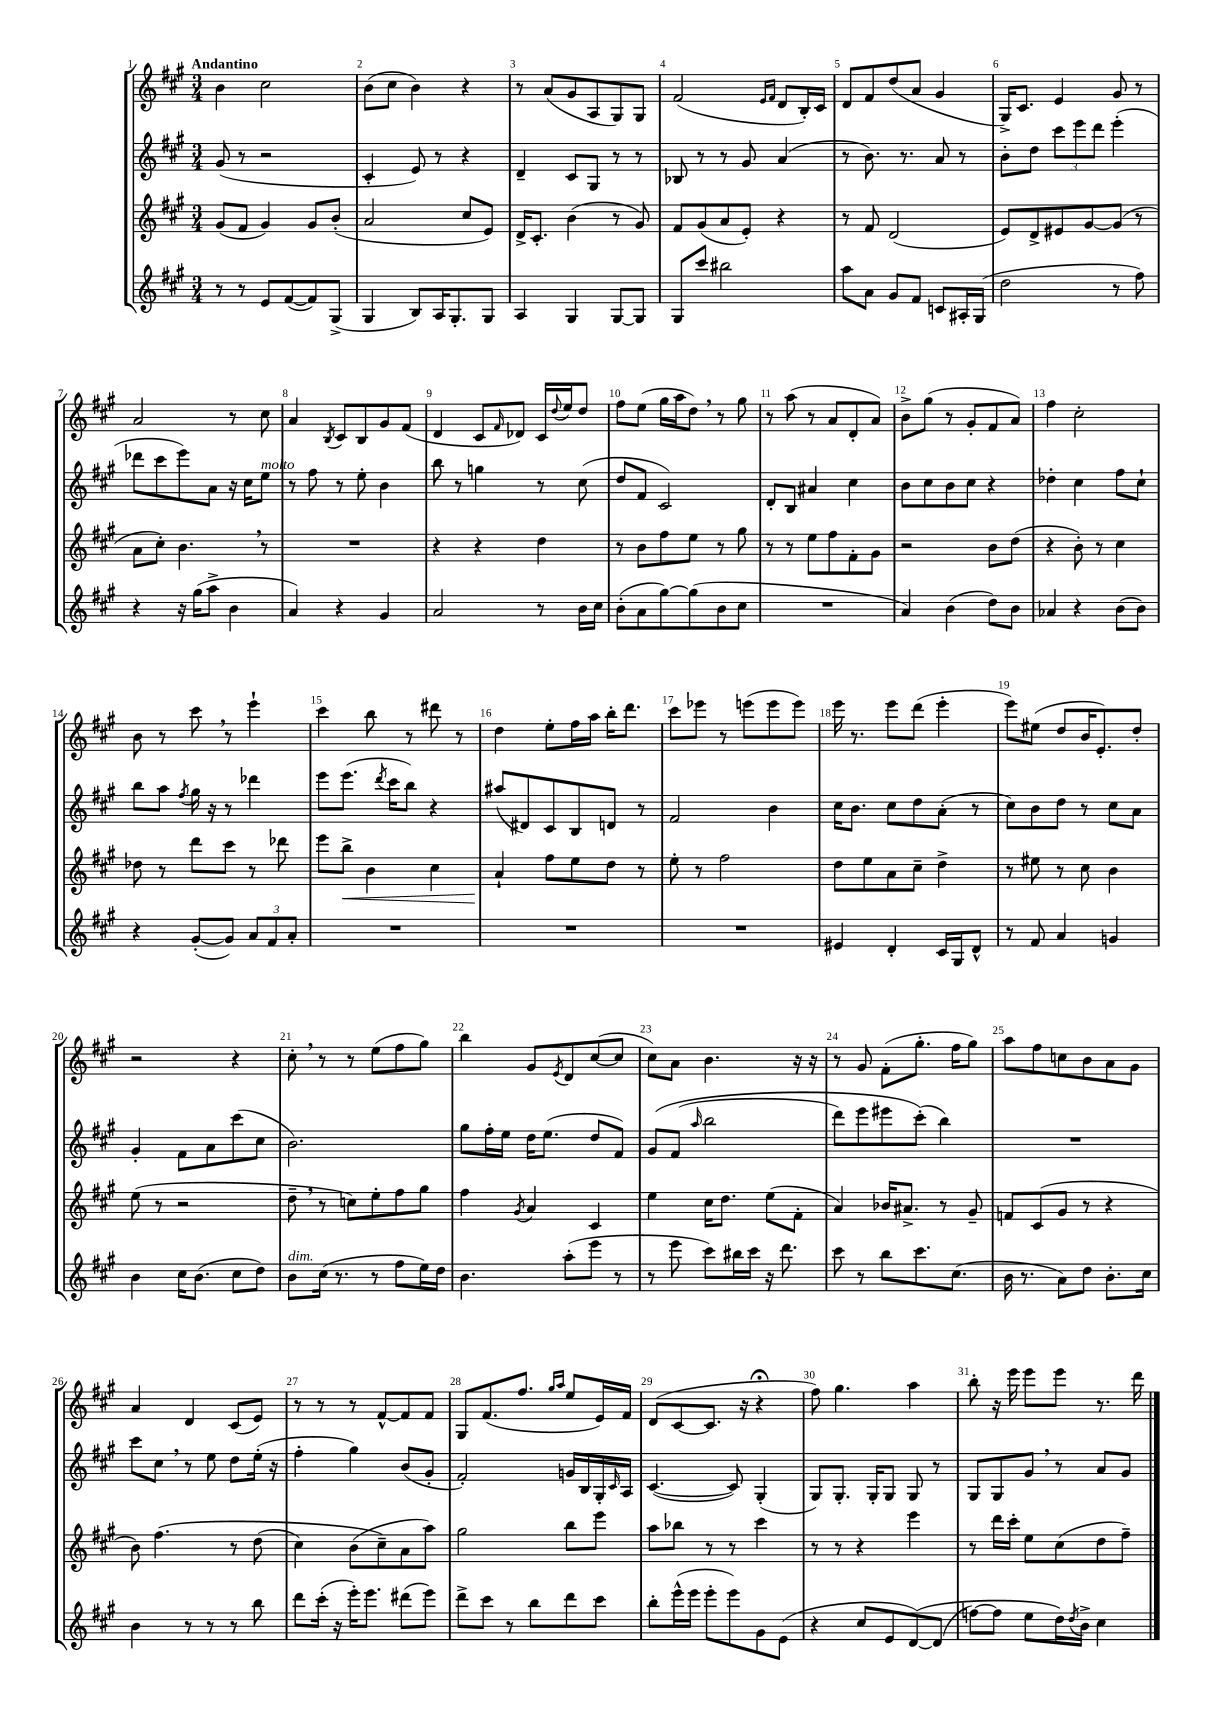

**kern	**kern	**dynam	**kern	**kern
*part4	*part3	*part3	*part2	*part1
*staff4	*staff3	*staff3	*staff2	*staff1
*clefG2	*clefG2	*	*clefG2	*clefG2
*k[f#c#g#]	*k[f#c#g#]	*	*k[f#c#g#]	*k[f#c#g#]
*M3/4	*M3/4	*	*M3/4	*M3/4
=1	=1	=1	=1	=1
!	!	!	!	!LO:TX:a:B:t=Andantino
8r	(8g#/L	.	(8g#/	4b\
8r	8f#/J	.	8r	.
8e/L	4g#/)	.	2r	2cc#\
([8f#/	.	.	.	.
8f#/])	8g#/L	.	.	.
(8G#^/J	(8b'/J	.	.	.
=2	=2	=2	=2	=2
4G#/	2a/	.	4c#'/	(8b\L
.	.	.	.	8cc#\J
8B/L)	.	.	8e/)	4b\)
16A/K	.	.	8r	.
8.G#'/	.	.	.	.
.	8cc#/L	.	4r	4r
8G#/J	8e/J)	.	.	.
=3	=3	=3	=3	=3
4A/	16d^/KL	.	4d~/	8r
.	8.c#'/J	.	.	.
.	.	.	.	(8a/L
4G#/	(4b\	.	8c#/L	8g#/
.	.	.	8G#/J	8A/
[8G#/L	8r	.	8r	8G#/)
8G#/J]	8g#/)	.	8r	8G#/J
=4	=4	=4	=4	=4
8G#/L	8f#/L	.	8B-X/	(2f#/
8ccc#/J	(8g#/	.	8r	.
2bb#X\	8a/	.	8r	.
.	8e'/J)	.	8g#/	.
.	.	.	.	16qqe/LL
.	.	.	.	16qqf#/JJ
.	4r	.	(4a/	8d/L
.	.	.	.	16B'/L)
.	.	.	.	16c#/JJ
=5	=5	=5	=5	=5
8aa\L	8r	.	8r	8d/L
8a\J	8f#/	.	8.b\)	8f#/
8g#/L	(2d/	.	.	(8dd/
.	.	.	8.r	.
8f#/J	.	.	.	8a/J
8cn/L	.	.	8a/	4g#/
16A#X'/L	.	.	8r	.
(16G#/JJ	.	.	.	.
=6	=6	=6	=6	=6
2dd\	8e/L)	.	8b'\L	16G#^/KL)
.	.	.	.	8.c#/J
.	8d^/	.	8dd\J	.
.	8e#X/	.	12ccc#\L	4e/
.	.	.	12eee\	.
.	[8g#/	.	.	.
.	.	.	12ddd\J	.
8r	(8g#/J]	.	(4eee'\	8g#/
8ff#\)	8r	.	.	8r
!!LO:LB:g=z
=7	=7	=7	=7	=7
4r	8a\L	.	8ddd-X\L	2a/
.	8cc#'\J)	.	8ccc#\	.
16r	4.b,\	.	8eee\)	.
(16gg#\KL	.	.	.	.
8aa^\J	.	.	8a\J	.
4b\	.	.	16r	8r
.	.	.	16cc#\KL	.
!	!	!	!LO:TX:a:i:t=molto	!
.	8r	.	8ee\J	8cc#\
=8	=8	=8	=8	=8
4a/)	2.r	.	8r	4a/
.	.	.	8ff#\	.
.	.	.	.	8qB/
4r	.	.	8r	8c#/L
.	.	.	8ee'\	8B/
4g#/	.	.	4b\	8g#/
.	.	.	.	(8f#/J
=9	=9	=9	=9	=9
2a/	4r	.	8bb\	4d/
.	.	.	8r	.
.	4r	.	4ggn\	8c#/L
.	.	.	.	16qqf#/
.	.	.	.	8d-X/J)
8r	4dd\	.	8r	16c#/LL
.	.	.	.	8qqdd/
.	.	.	.	16ee/J
16b\LL	.	.	(8cc#\	8dd/J
16cc#\JJ	.	.	.	.
=10	=10	=10	=10	=10
(8b'\L	8r	.	8dd/L	8ff#\L
8a\	8b\L	.	8f#/J	(8ee\J
[8gg#\)	8ff#\	.	2c#/)	16gg#\LL
.	.	.	.	16aa\J
(8gg#\]	8ee\J	.	.	8dd,\J)
8b\	8r	.	.	8r
8cc#\J	8gg#\	.	.	8gg#\
=11	=11	=11	=11	=11
2.r	8r	.	8d'/L	8r
.	8r	.	8B/J	(8aa\
.	8ee\L	.	4a#X/	8r
.	8ff#\	.	.	8a/L
.	8f#'\	.	4cc#\	8d'/
.	8g#\J	.	.	8a/J)
=12	=12	=12	=12	=12
4a/)	2r	.	8b\L	8b^\L
.	.	.	8cc#\	(8gg#\J
(4b\	.	.	8b\	8r
.	.	.	8cc#\J	8g#'/L
8dd\L)	8b\L	.	4r	8f#/
8b\J	(8dd\J	.	.	8a/J)
=13	=13	=13	=13	=13
4a-X/	4r	.	4dd-X'\	4ff#\
4r	8b'\)	.	4cc#\	2cc#'\
.	8r	.	.	.
(8b\L	4cc#\	.	8ff#\L	.
8b\J)	.	.	8cc#`\J	.
!!LO:LB:g=z
=14	=14	=14	=14	=14
4r	8dd-X\	.	8bb\L	8b\
.	8r	.	8aa\J	8r
.	.	.	8qff#/	.
([8g#'/L	8ddd\L	.	16gg#\	8ccc#,\
.	.	.	16r	.
8g#/J])	8ccc#\J	.	8r	8r
12a/L	8r	.	4ddd-X\	4eee`\
12f#/	.	.	.	.
.	8ddd-X\	.	.	.
12a'/J	.	.	.	.
=15	=15	=15	=15	=15
2.r	8eee\L	.	8eee\L	4ccc#\
!	!	!LO:HP:b	!	!
.	8bb^\J	<	(8.eee\J	.
.	4b\	.	.	8bb\
.	.	.	8qddd/	.
.	.	.	16ccc#\KL	.
.	.	.	8bb\J)	8r
.	4cc#\	.	4r	8ddd#X\
.	.	.	.	8r
=16	=16	=16	=16	=16
2.r	4a`/	.	(8aa#X/L	4dd\
.	.	.	8d#X/)	.
.	8ff#\L	[	8c#/	8ee'\L
.	8ee\	.	8B/	16ff#\L
.	.	.	.	16aa\JJ
.	8dd\J	.	8dn/J	16bb'\KL
.	.	.	.	8.ddd\J
.	8r	.	8r	.
=17	=17	=17	=17	=17
2.r	8ee'\	.	2f#/	8ccc#\L
.	8r	.	.	8eee-X\J
.	2ff#\	.	.	8r
.	.	.	.	(8eeen\L
.	.	.	4b\	8eee\
.	.	.	.	8eee\J)
=18	=18	=18	=18	=18
4e#X/	8dd\L	.	16cc#\KL	16eee\
.	.	.	8.b\J	8.r
.	8ee\	.	.	.
4d'/	8a\	.	8cc#\L	8eee\L
.	8cc#~\J	.	8dd\	(8ddd\J
16c#/LL	4dd^\	.	(8a'\J	4eee'\
16G#/J	.	.	.	.
8d^^/J	.	.	8r	.
=19	=19	=19	=19	=19
8r	8r	.	8cc#\L)	8eee\L)
8f#/	8ee#X\	.	8b\	(8ee#X\J
4a/	8r	.	8dd\J	8dd/L
.	8cc#\	.	8r	16b/K
.	.	.	.	8.e'/)
4gn/	4b\	.	8cc#\L	.
.	.	.	8a\J	8dd'/J
!!LO:LB:g=z
=20	=20	=20	=20	=20
4b\	(8ee\	.	4g#'/	2r
.	8r	.	.	.
16cc#\KL	2r	.	8f#\L	.
(8.b\J	.	.	.	.
.	.	.	8a\	.
8cc#\L	.	.	(8ccc#\	4r
8dd\J)	.	.	8cc#\J	.
=21	=21	=21	=21	=21
!LO:TX:a:i:t=dim.	!	!	!	!
8b\L	8dd~,\	.	2.b\)	8cc#',\
(16cc#\Jk	8r	.	.	8r
8.r	.	.	.	.
.	8ccn\L)	.	.	8r
8r	8ee'\	.	.	(8ee\L
8ff#\L	8ff#\	.	.	8ff#\
16ee\L)	8gg#\J	.	.	8gg#\J)
16dd\JJ	.	.	.	.
=22	=22	=22	=22	=22
4.b\	4ff#\	.	8gg#\L	4bb\
.	.	.	16ff#'\L	.
.	.	.	16ee\JJ	.
.	8qg#/	.	.	.
.	4a/	.	16dd\KL	8g#/L
.	.	.	(8.ee\J	.
.	.	.	.	8qe/
(8aa'\L	.	.	.	8d/
8eee\J	4c#/	.	8dd/L	([8cc#/
8r	.	.	8f#/J)	8cc#/J]
=23	=23	=23	=23	=23
8r	4ee\	.	(8g#/L	8cc#\L)
8eee\	.	.	(8f#/J	8a\J
.	.	.	16qqaa/	.
8ccc#\L)	16cc#\KL	.	2bb\	4.b\
.	8.dd\J	.	.	.
16bb#X\L	.	.	.	.
16ccc#\JJ	.	.	.	.
16r	(8ee\L	.	.	.
8.ddd\	.	.	.	.
.	8f#'\J	.	.	16r
.	.	.	.	16r
=24	=24	=24	=24	=24
8ccc#\	4a/)	.	8ddd\L)	8r
8r	.	.	8eee\	8g#/
8bb\L	16b-X/KL	.	8eee#X\	(8f#'\L
.	8.a#X^/J	.	.	.
8.ccc#\	.	.	(8ccc#'\J)	8.gg#'\J
.	8r	.	4bb\)	.
(8.cc#\J	.	.	.	16ff#\KL
.	8g#~/	.	.	8gg#\J)
=25	=25	=25	=25	=25
16b\	8fn/L	.	2.r	8aa\L
8.r	.	.	.	.
.	(8c#/	.	.	8ff#\
8a\L)	8g#/J	.	.	8ccn\
8dd\J	8r	.	.	8b\
8.b'\L	4r	.	.	8a\
.	.	.	.	8g#\J
16cc#\Jk	.	.	.	.
!!LO:LB:g=z
=26	=26	=26	=26	=26
4b\	8b\)	.	8ccc#\L	4a/
.	(4.ff#\	.	8cc#,\J	.
8r	.	.	8r	4d/
8r	.	.	8ee\	.
8r	8r	.	8dd\L	(8c#/L
8bb\	(8dd\	.	(16ee'\Jk	8e/J)
.	.	.	16r	.
=27	=27	=27	=27	=27
8ddd\L	4cc#\)	.	4ff#'\	8r
(16ccc#'\Jk	.	.	.	8r
16r	.	.	.	.
16eee'\KL)	(8b\L	.	4gg#\)	8r
8.eee\J	.	.	.	.
.	8cc#~\)	.	.	[8f#^^/L
(8ddd#X\L	8a\	.	(8b/L	8f#/]
8eee\J)	8aa\J)	.	8g#'/J	8f#/J
=28	=28	=28	=28	=28
8ddd^\L	2gg#\	.	2f#'/)	8G#/L
8ccc#\J	.	.	.	(8.f#/
8r	.	.	.	.
.	.	.	.	8.ff#/J
8bb\L	.	.	.	.
.	.	.	.	16qqgg#/LL
.	.	.	.	16qqaa/JJ
8ddd\	8bb\L	.	16gn/LL	8ee/L
.	.	.	16B/	.
8ccc#\J	8eee\J	.	16G#'/	16e/L)
.	.	.	16qqc#/	.
.	.	.	16A/JJ	16f#/JJ
=29	=29	=29	=29	=29
8bb'\L	8aa\L	.	([4.c#/	(8d/L
(16eee^^\L	8bb-X\J	.	.	[8c#/
16eee\JJ	.	.	.	.
8eee'\L	8r	.	.	8.c#/J]
8eee\)	8r	.	8c#/])	.
.	.	.	.	16r
8g#\	4ccc#\	.	(4G#'/	4r;<
(8e\J	.	.	.	.
=30	=30	=30	=30	=30
4r	8r	.	8G#/L)	8ff#\)
.	8r	.	8.G#'/J	4.gg#\
8cc#/L	4r	.	.	.
.	.	.	16G#'/KL	.
8e/	.	.	8G#/J	.
([8d/)	4eee\	.	8G#/	4aa\
(8d/J]	.	.	8r	.
=31	=31	=31	=31	=31
[8ffn\L)	8r	.	8G#/L	8bb'\
8ff\J]	16ddd\LL	.	8G#/	16r
.	16ccc#'\JJ	.	.	16eee\
8ee\L	8ee\L	.	8g#,/J	8eee\L
16dd\L)	(8cc#\	.	8r	8eee\J
8qdd/	.	.	.	.
16b^\JJ	.	.	.	.
4cc#\	8dd\	.	8a/L	8.r
.	8ff#~\J)	.	8g#/J	.
.	.	.	.	16ddd\
==	==	==	==	==
*-	*-	*-	*-	*-
